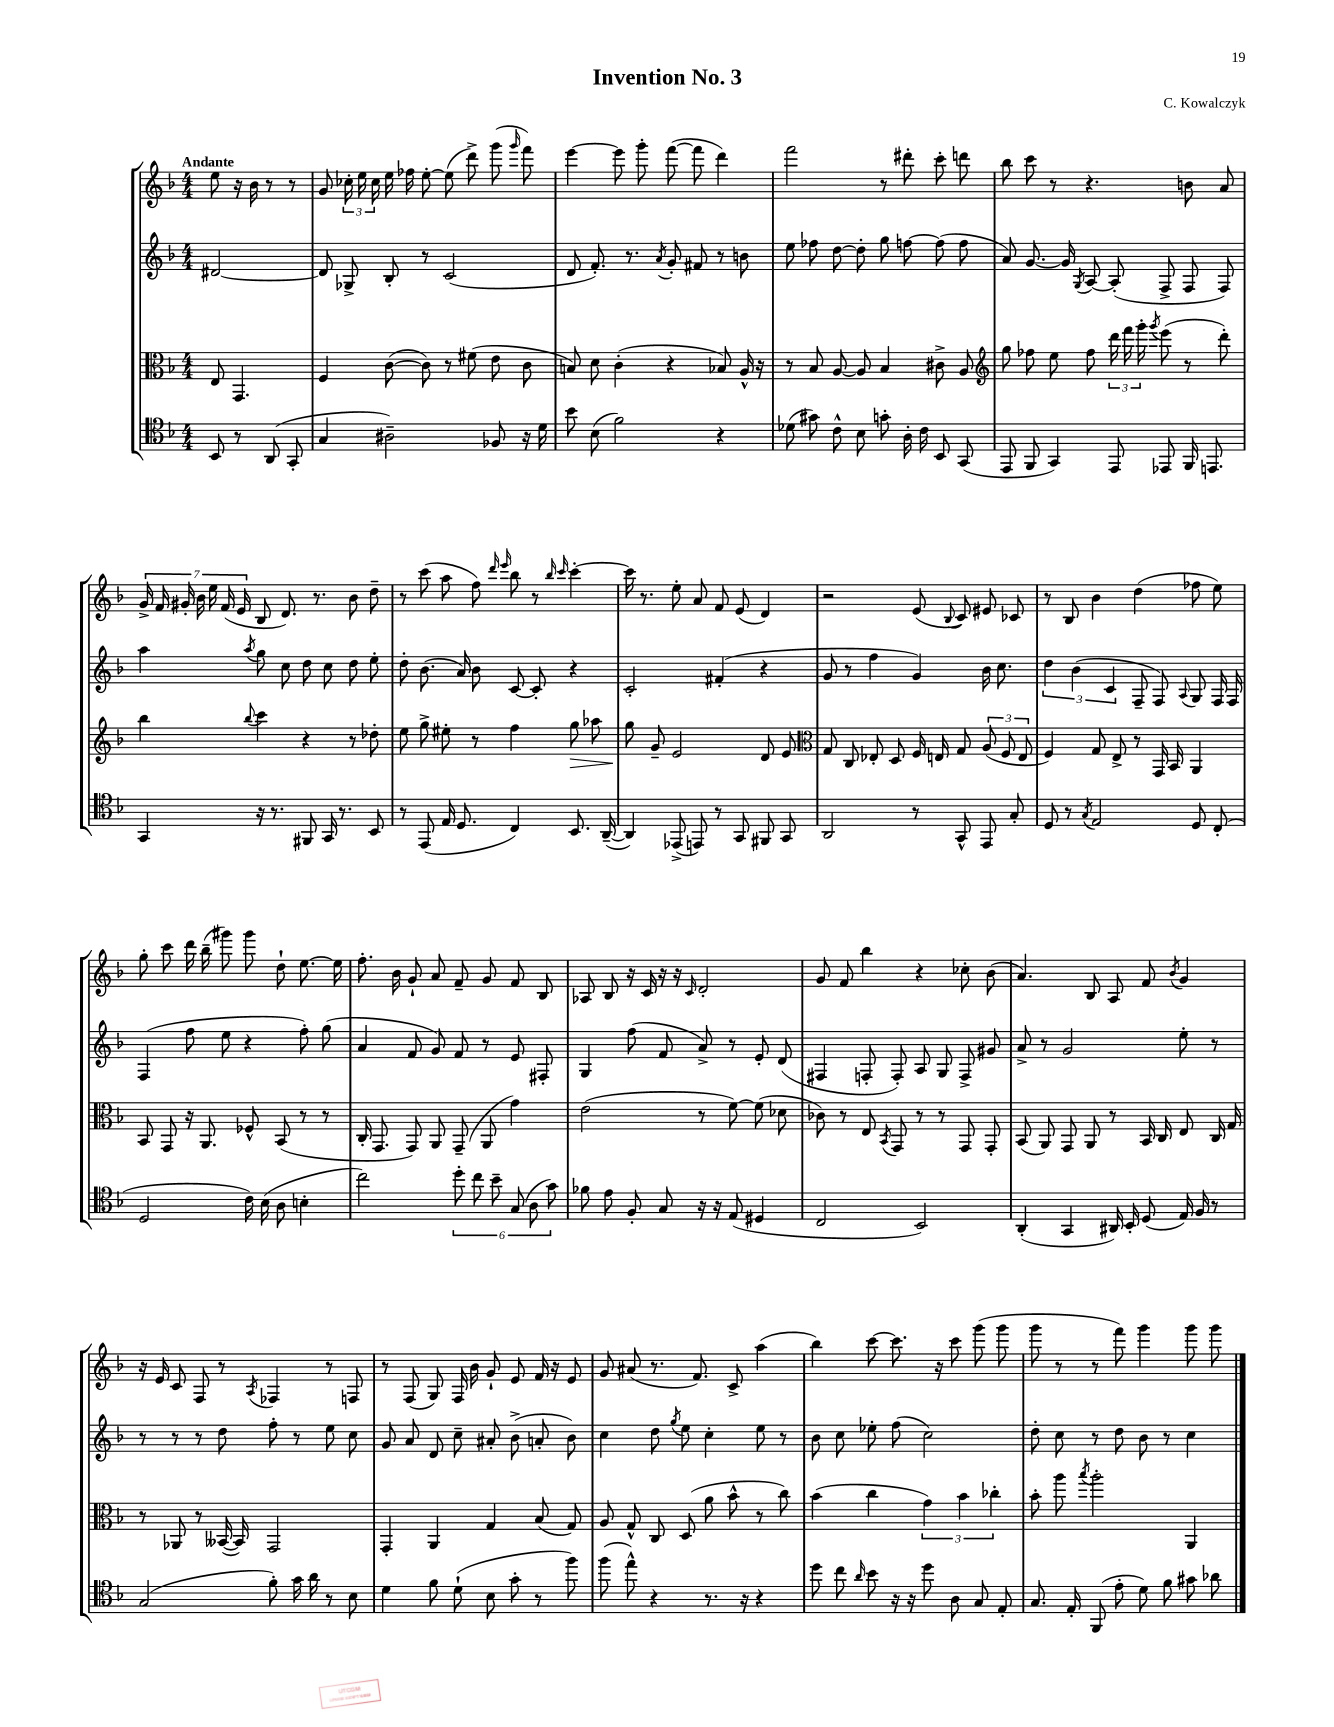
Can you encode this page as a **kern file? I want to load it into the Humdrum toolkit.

**kern	**kern	**kern	**kern
*staff4	*staff3	*staff2	*staff1
*clefC4	*clefC3	*clefG2	*clefG2
*k[b-]	*k[b-]	*k[b-]	*k[b-]
*M4/4	*M4/4	*M4/4	*M4/4
8BB-	8E	[2d#	8ee
8r	4.GG	.	16r
.	.	.	16b-
(8AA	.	.	8r
8GG'	.	.	8r
=	=	=	=
4G	4F	8d#]	8g
.	.	8G-^	24cc-'
.	.	.	24ee
.	.	.	24cc-
2A#~)	([8c	8B-'	16ee
.	.	.	16ff-
.	8c])	8r	[8ee'
.	8r	(2c	(8ee]
.	(8f#	.	8ddd^)
8F-	8e	.	(8ggg
.	.	.	16qqggg
16r	8c	.	8fff)
16d	.	.	.
=	=	=	=
8b-	8B)	8d	[4eee
(8B-	8d	8.f')	.
2f)	(4c'	.	8eee]
.	.	8.r	.
.	.	.	8ggg'
.	.	8qa	.
.	4r	8g'	([8fff
.	.	8f#	8fff]
4r	8B-)	8r	4ddd)
.	16A^^	8b	.
.	16r	.	.
=	=	=	=
(8d-	8r	8ee	2fff
8g#)	8B-	8ff-	.
8c^^	[8A	[8dd	.
8B-	8A]	8dd']	.
8g'	4B-	8gg	8r
16A'	.	[8ff	8ddd#'
16c	.	.	.
8BB-	8c#^	(8ff]	8ccc'
(8GG	8A	8ff	8ddd
=	=	=	=
*	*clefG2	*	*
8EE	8gg	8a)	8bb-
8FF	8ff-	[8.g	8ccc
4GG)	8ee	.	8r
.	.	16g]	.
.	.	8qG	.
.	8ff-	[8A	4.r
8EE	24ddd	(8A']	.
.	24fff	.	.
.	24ggg'	.	.
.	8qggg	.	.
8EE-	(8eee	8F^	.
16FF	8r	8F	8b
8.EE	.	.	.
.	8ddd')	8F)	8a
=	=	=	=
4GG	4bb-	4aa	28g^
.	.	.	28f
.	.	.	28g#'
.	.	.	28b-
.	.	.	28ee
.	.	.	(28f
.	.	.	28e
.	8qqbb-	8qaa	.
16r	4ccc	8gg	8B-
8.r	.	.	.
.	.	8cc	8.d)
8FF#	4r	8dd	.
.	.	.	8.r
16GG	.	8cc	.
8.r	.	.	.
.	8r	8dd	8b-
8BB-	8dd-'	8ee'	8dd~
=	=	=	=
8r	8ee	8dd'	8r
(8EE	8gg^	(8.b-	(8ccc
16E	8ee#'	.	8aa
8.D	.	16a)	.
.	8r	8b-	8ff)
.	.	.	16qqddd
.	.	.	16qqeee
4C)	4ff	[8c	8bb-
.	.	8c']	8r
.	.	.	16qqbb-
.	.	.	16qqccc
8.BB-	8gg	4r	[4ccc'
.	8aa-	.	.
([16AA~	.	.	.
=	=	=	=
4AA])	8gg	2c'	16ccc]
.	.	.	8.r
.	8g~	.	.
(8EE-^	2e	.	8ee'
8EE)	.	.	8a
8r	.	(4f#'	8f
8GG	.	.	(8e
8FF#	8d	4r	4d)
8GG	8e	.	.
=	=	=	=
*	*clefC3	*	*
2AA	8G	8g	2r
.	8C	8r	.
.	8E-'	4ff	.
.	8D	.	.
8r	16F	4g)	(8e
.	16E	.	.
.	.	.	8qqB-
8GG^^	8G	.	8c)
8EE	(12A	16b-	8e#
.	.	8.cc	.
.	12F	.	.
8G'	.	.	8c-
.	12E	.	.
=	=	=	=
8D	4F)	6dd	8r
8r	.	.	8B-
.	.	(6b-	.
8qG	.	.	.
2E	8G	.	4b-
.	.	6c	.
.	8E^	.	.
.	8r	8F~	(4dd
.	16GG	8F)	.
.	16BB-	.	.
.	.	8qqA	.
8D	4AA	8G	8ff-
(8C'	.	16F	8ee)
.	.	16F	.
=	=	=	=
2D	8BB-	(4F	8gg'
.	8GG	.	8ccc
.	16r	8ff	16ddd
.	8.AA	.	(16bb-~
.	.	8ee	8ggg#)
16c)	8F-^^	4r	8ggg#
(16B-	.	.	.
8A	(8BB-	.	8dd`
4B'	8r	8ff')	[8.ee
.	8r	(8gg	.
.	.	.	16ee]
=	=	=	=
2cc)	16C'	4a	8.ff'
.	8.GG	.	.
.	.	.	16b-
.	8GG)	8f	8g`
.	8AA	8g)	8a
12dd'	(8GG~	8f	8f~
12cc	.	.	.
.	8AA	8r	8g
12b-~	.	.	.
(12G	4g)	8e	8f
12A	.	.	.
.	.	8F#'	8B-
12g)	.	.	.
=	=	=	=
8f-	(2e	4G	8A-
8e	.	.	8B-
8F'	.	(8ff	16r
.	.	.	16c
8G	.	8f	16r
.	.	.	16r
.	.	.	16qqc
16r	8r	8a^)	2d'
16r	.	.	.
(8E	[8f)	8r	.
4D#	(8f]	8e'	.
.	8d-	(8d	.
=	=	=	=
2C	8c-)	4F#	8g
.	8r	.	8f
.	8E	8F'	4bb-
.	8qBB-	.	.
.	8GG	8F')	.
2BB-)	8r	8A	4r
.	8r	8G	.
.	8GG	8F^	8cc-'
.	8GG'	8g#	(8b-
=	=	=	=
(4AA'	(8BB-	8a^	4.a)
.	8AA)	8r	.
4GG	8GG	2g	.
.	8AA	.	8B-
16AA#)	8r	.	8A
16BB-'	.	.	.
(8D	16BB-	.	8f
.	16C	.	.
.	.	.	8qb-
16E)	8E	8ee'	4g
16F	.	.	.
8r	16C	8r	.
.	16G	.	.
=	=	=	=
(2G	8r	8r	16r
.	.	.	16e
.	8AA-	8r	8c
.	8r	8r	8F
.	([16BB--	8dd	8r
.	16BB--])	.	.
.	.	.	8qA
8f')	2GG	8ff'	4F-
16g	.	8r	.
16a	.	.	.
8r	.	8ee	8r
8B-	.	8cc	8F
=	=	=	=
4d	4GG'	8g	8r
.	.	8a	(8F
8f	4AA	8d	8G)
(8d`	.	8cc~	16F
.	.	.	16b-
8B-	4G	8a#'	8g`
8g'	.	(8b-^	8e
8r	(8B-	8a'	16f
.	.	.	16r
8ff)	8G)	8b-)	8e
=	=	=	=
(8ff	8A	4cc	8g
8ee^^)	8G^^	.	(8a#
4r	8C	8dd	8.r
.	.	8qgg	.
.	(8D	8ee	.
.	.	.	8.f)
8.r	8a	4cc'	.
.	8b-^^	.	8c^
16r	.	.	.
4r	8r	8ee	(4aa
.	8cc)	8r	.
=	=	=	=
8dd	(4b-	8b-	4bb-)
8cc	.	8cc	.
16qqa	.	.	.
8b-	4cc	8ee-'	[8ccc
16r	.	(8ff	8.ccc]
16r	.	.	.
8dd	6g)	2cc)	.
.	.	.	16r
8A	.	.	8ccc
.	6b-	.	.
8G	.	.	(8ggg
.	6cc-'	.	.
8E'	.	.	8ggg
=	=	=	=
8.G	8b-'	8dd'	8ggg
.	8aa	8cc	8r
16E'	.	.	.
.	8qbb-	.	.
(8FF	2aa'	8r	8r
8e'	.	8dd	8fff)
8d)	.	8b-	4ggg
8f	.	8r	.
8g#	4AA	4cc	8ggg
8a-	.	.	8ggg
==	==	==	==
*-	*-	*-	*-
